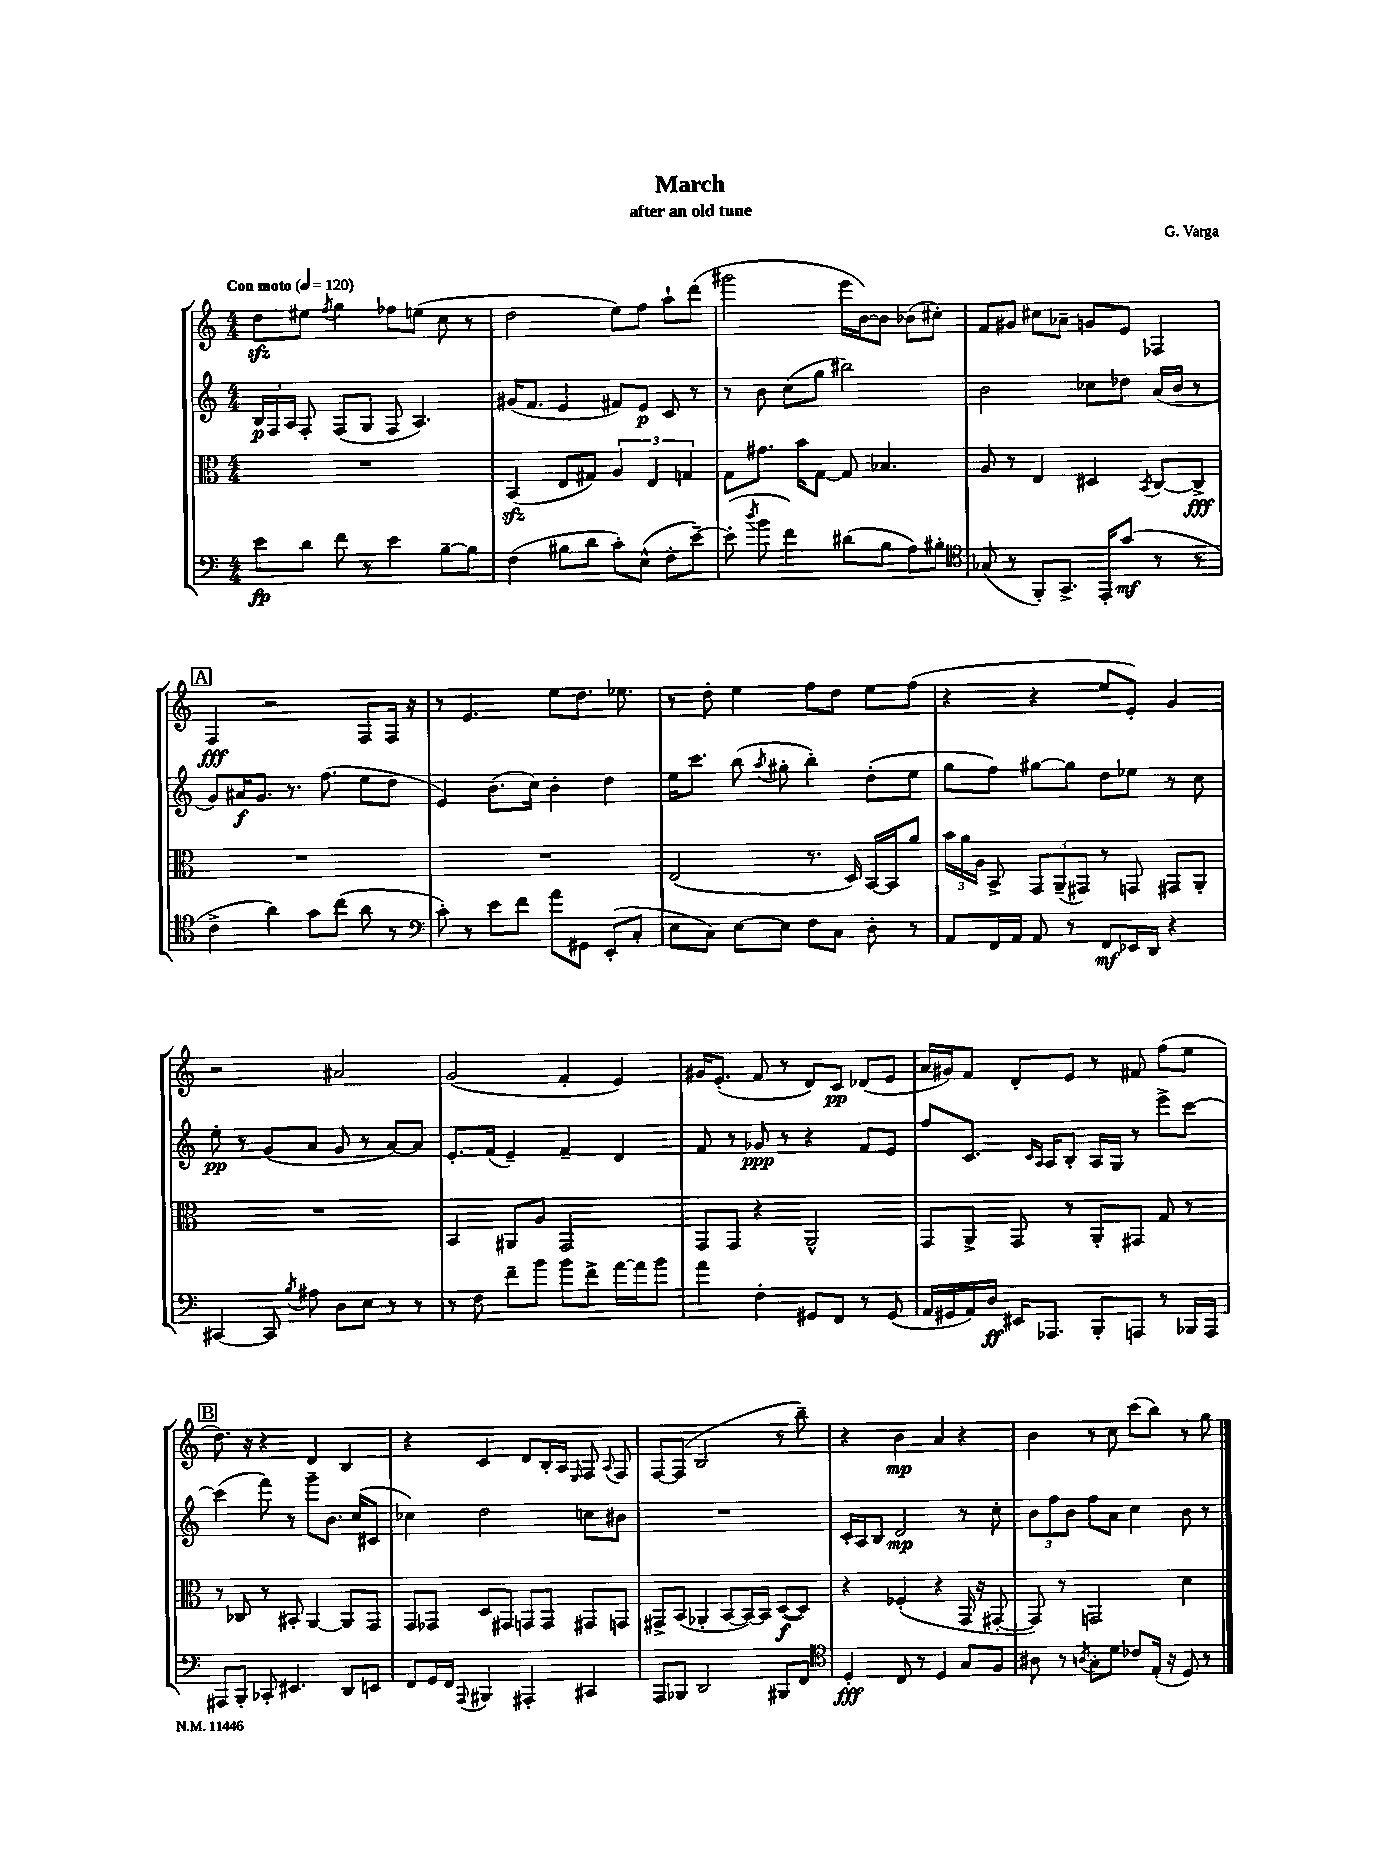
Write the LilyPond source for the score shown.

\header { title = "March" composer = "G. Varga" subtitle = "after an old tune" }
<<
\new StaffGroup <<
\new Staff = "s0" {
    \clef treble \key c \major \numericTimeSignature \time 4/4 \tempo "Con moto" 4 = 120
    \autoBeamOff d''8[\sfz eis''8] \acciaccatura { f''8 } g''4 fes''8[ e''8]( c''8 r8 |
    d''2 e''8[) f''8] a''8[-! d'''8]( |
    gis'''2 e'''16[ b'16~) b'8] bes'8[( cis''8]-.) |
    f'8[ gis'8] cis''8[ aes'8]-- g'8[ e'8] fes4 |
    \mark \markup { \box "A" } f4\fff r2 f8[ f16] r16 |
    r8 e'4. e''8[ d''8.] ees''8. |
    r8 d''8-. e''4 f''8[ d''8] e''8[ f''8]( |
    r4 r4 e''8[ e'8]-.) g'4 |
    r2 ais'2 |
    g'2( f'4-. e'4) |
    gis'16[ e'8.]-.( f'8 r8 d'8[) c'8]\pp des'8[( e'8] |
    a'16[ gis'16) f'8] d'8[-. e'8] r8 fis'8 f''8[( e''8] |
    \mark \markup { \box "B" } d''8.) r16 r4 d'4 b4 |
    r4 c'4 d'8[ b16-. a16] \grace { e16 } f8 \appoggiatura { a8 } f8 |
    f8[~ f8]( b2 r8 b''8--) |
    r4 b'4\mp a'4 r4 |
    b'4 r8 c''8 c'''8[( b''8]) r8 g''8 \bar "|." |
}
\new Staff = "s1" {
    \clef treble \key c \major \numericTimeSignature \time 4/4
    \autoBeamOff \tuplet 3/2 { b16[\p f16 a16] } f8-. f8[( g8] f8 a4.) |
    gis'16[( f'8.] e'4 fis'8[) e'8]\p c'8 r8 |
    r8 b'8 c''8[( g''8] bis''2) |
    b'2 ces''8[ des''8] a'16[( b'16] r8 |
    \mark \markup { \box "A" } g'8[) ais'16\f g'8.] r8. f''8.( e''8[ d''8] |
    e'4) b'8.[( c''16]) b'4-. d''4 |
    e''16[ c'''8.] b''8( \acciaccatura { a''8 } gis''8-. b''4-.) d''8[-.( e''8] |
    g''8[ f''8]) gis''8[~ gis''8] d''8[ ees''8] r8 c''8 |
    e''8-.\pp r8 g'8[( a'8] g'8 r8 a'8[~) a'8] |
    e'8.[-. f'16]( e'4--) f'4-- d'4 |
    f'8 r8 ges'8\ppp r8 r4 f'8[ e'8] |
    f''8[ c'8.] \grace { c'16[ a16] } a16[ b8]-. a16[ g16] r8 e'''8[-> c'''8]~ |
    \mark \markup { \box "B" } c'''4( f'''8) r8 g'''8[-- b'8.] c''16[( cis'8] |
    ces''4) d''2 c''8[ bis'8] |
    R1 |
    c'16[-. a16 b8] d'2\mp r8 c''8-. |
    \tuplet 3/2 { b'8[ f''8 b'8] } f''8[ a'8] c''4 b'8 r8 \bar "|." |
}
\new Staff = "s2" {
    \clef alto \key c \major \numericTimeSignature \time 4/4
    \autoBeamOff R1 |
    b,4\sfz( e8[ gis8]) \tuplet 3/2 { a4 e4 g4 } |
    g8[ gis'8.] b'16[ g8]~ g8 bes4. |
    a8 r8 e4 dis4 \acciaccatura { b,8 } c8[~ c8]->\fff |
    \mark \markup { \box "A" } R1 |
    R1 |
    e2( r8. d16) b,16[~ b,16 a'8] |
    \tuplet 3/2 { b'16[ a'16 a16] } b,8-> \tuplet 3/2 { g,8[ a,8--( gis,8]) } r8 g,8 gis,8[ a,8]-. |
    R1 |
    b,4 ais,8[ a8] g,2 |
    g,8[ g,8] r4 a,2-^ |
    g,8[ a,8]-> g,8 r8 a,8[-. gis,8] g8 r8 |
    \mark \markup { \box "B" } r8 ces8 r8 bis,8-. a,4~ a,8[ g,8] |
    g,8[ ges,8] d8[ gis,8] g,8[ g,8] gis,8[ g,8] |
    gis,8[-> b,8]( aes,4-. b,8[~ b,16~) b,16] d8[~\f( d8]) |
    r4 fes4-.( r4 g,16 r16 gis,8~-. |
    gis,8) r8 g,2 d'4 \bar "|." |
}
\new Staff = "s3" {
    \clef bass \key c \major \numericTimeSignature \time 4/4
    \autoBeamOff e'8[\fp d'8] f'8 r8 e'4 b8[~-- b8] |
    f4( bis8[ d'8] c'8[-.) e8]-^( f8[-. e'8]~--) |
    e'8-.( \acciaccatura { d''8 } b'8 f'4) dis'8[( b8] a8[) bis8]-. |
    \clef tenor ges8( r8 f,8[-.) g,8.]-> e,16[-. g'8]\mf( r8 r8 |
    \mark \markup { \box "A" } c'4-> a'4) g'8[ c''8]( a'8 r8 |
    \clef bass c'8-.) r8 e'8[ f'8] a'8[ gis,8] e,8[-.( c8]-. |
    e8[ c8]) e8[~ e8] f8[ c8] d8-. r8 |
    a,8[ f,16 a,16] a,8 r8 f,8[\mf ees,16 d,16] r4 |
    cis,4~ cis,8 \acciaccatura { b8 } ais8 d8[ e8] r8 r8 |
    r8 f8 f'8[-- b'8] b'8[ f'8]-> a'16[~ a'16 b'8] |
    a'4 f4-. gis,8[ f,8] r8 gis,8( |
    a,16[ gis,16 a,16) d16]\ff eis,16[ aes,,8.] b,,8[-. a,,8] r8 bes,,16[ a,,16] |
    \mark \markup { \box "B" } ais,,8[ b,,8]-. ces,8-. eis,4. d,8[ e,8] |
    f,8[ g,16 f,16] \appoggiatura { a,,8 } bis,,4 ais,,4-. cis,4 |
    a,,8[ bes,,8] d,2 bis,,8[ f,8] |
    \clef tenor d4-.\fff c8 r8 d4 g8[ f8] |
    ais8 r8 \acciaccatura { a8 } g8[-. d'8] ces'8[ e16]-.( r16 d8) r8 \bar "|." |
}
>>
>>
\layout { \context { \Score \remove "Bar_number_engraver" } }
